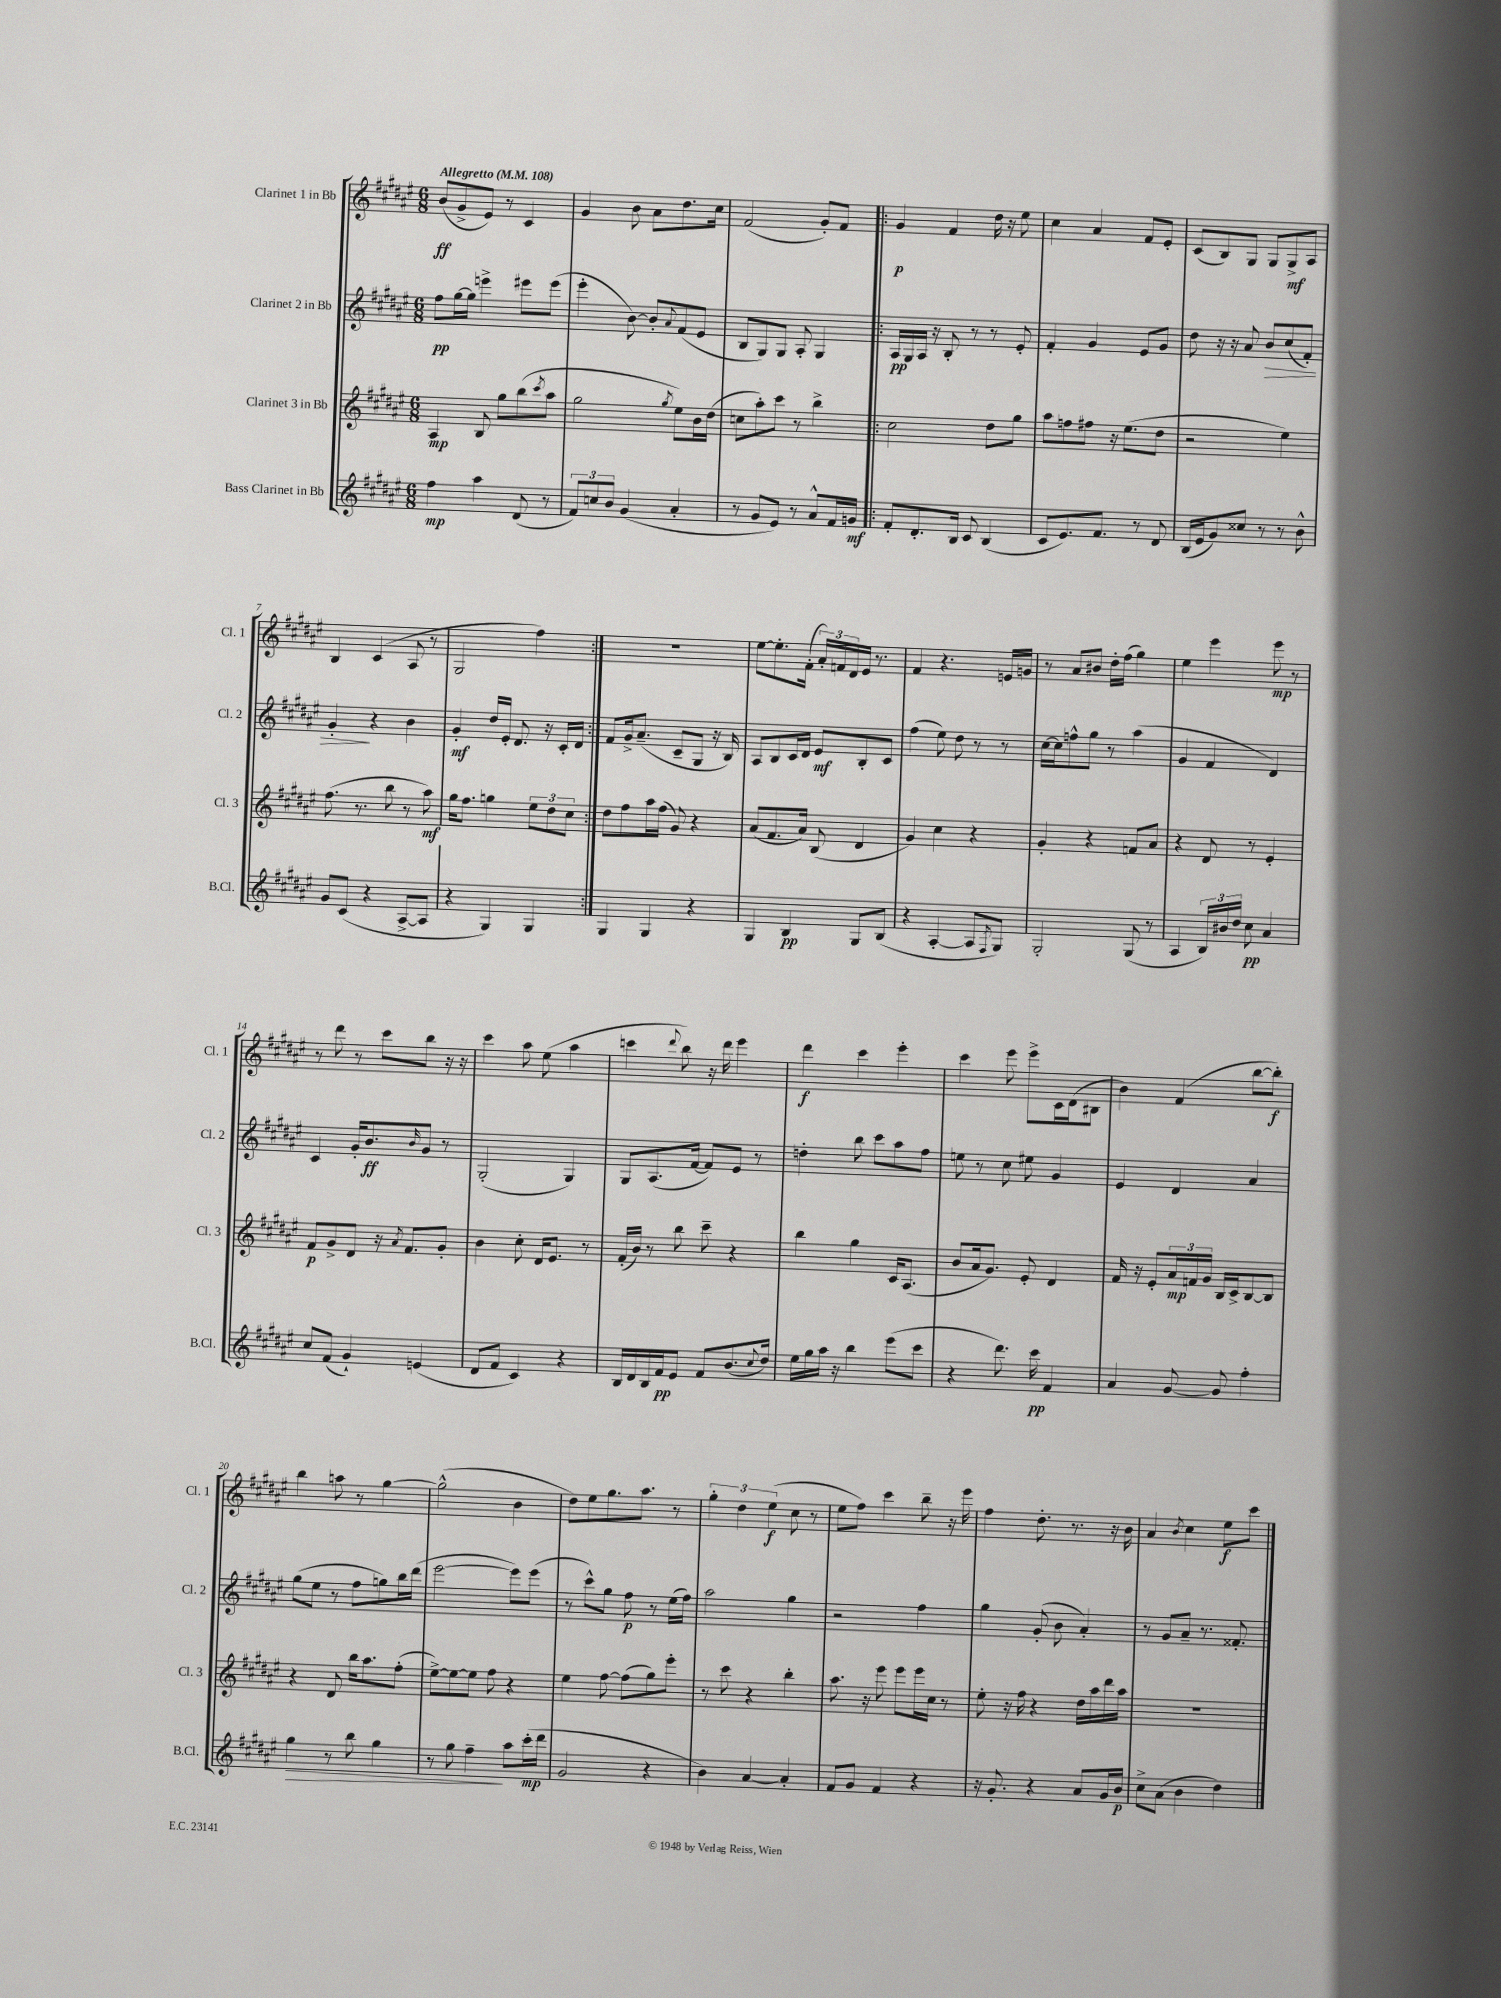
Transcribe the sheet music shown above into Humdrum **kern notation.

**kern	**dynam	**kern	**dynam	**kern	**dynam	**kern	**dynam
*part4	*part4	*part3	*part3	*part2	*part2	*part1	*part1
*staff4	*staff4	*staff3	*staff3	*staff2	*staff2	*staff1	*staff1
*I"Bass Clarinet in Bb	*	*I"Clarinet 3 in Bb	*	*I"Clarinet 2 in Bb	*	*I"Clarinet 1 in Bb	*
*I'B.Cl.	*	*I'Cl. 3	*	*I'Cl. 2	*	*I'Cl. 1	*
*clefG2	*	*clefG2	*	*clefG2	*	*clefG2	*
*k[f#c#g#d#a#e#]	*	*k[f#c#g#d#a#e#]	*	*k[f#c#g#d#a#e#]	*	*k[f#c#g#d#a#e#]	*
*M6/8	*	*M6/8	*	*M6/8	*	*M6/8	*
*MM108	*	*MM108	*	*MM108	*	*MM108	*
=1	=1	=1	=1	=1	=1	=1	=1
!	!	!	!	!	!	!LO:TX:a:B:t=Allegretto	!
4ff#\	mp	4A#/	mp	8ff#\L	pp	(8b/L	ff
.	.	.	.	[16gg#\L	.	8g#^/	.
.	.	.	.	16gg#\JJ]	.	.	.
4aa#\	.	8B/	.	4eeen^\	.	8e#/J)	.
.	.	8gg#\L	.	.	.	8r	.
(8d#/	.	(8bb\	.	8eee#X\L	.	4c#/	.
.	.	8qccc#/	.	.	.	.	.
8r	.	8aa#\J	.	(8eee#\J	.	.	.
=2	=2	=2	=2	=2	=2	=2	=2
12f#/L)	.	2gg#\	.	4eee#'\	.	4g#/	.
12ccn/	.	.	.	.	.	.	.
12b/J	.	.	.	.	.	.	.
(4g#/	.	.	.	[8b\)	.	8b\	.
.	.	.	.	8b'/L]	.	8a#\L	.
.	.	8qgg#/	.	8qqa#/	.	.	.
4a#'/	.	8ee#\L)	.	(8f#/	.	8.dd#\	.
.	.	16b\L	.	8e#/J	.	.	.
.	.	(16dd#\JJ	.	.	.	16cc#\Jk	.
=3	=3	=3	=3	=3	=3	=3	=3
8r	.	8ccn\L	.	8B/L	.	(2f#/	.
8g#/L	.	8aa#'\)	.	8G#/)	.	.	.
8e#/J)	.	8ccc#\J	.	8G#/J	.	.	.
8r	.	8r	.	8A#'/	.	.	.
8a#^^/L	.	4bb^\	.	4G#/	.	8g#'/L)	.
16f#/L	.	.	.	.	.	8f#/J	.
16gn/JJ	mf	.	.	.	.	.	.
=4!|:	=4!|:	=4!|:	=4!|:	=4!|:	=4!|:	=4!|:	=4!|:
8f#'/L	.	2cc#\	.	16A#/LL	pp	4g#/	p
.	.	.	.	16G#/	.	.	.
8.d#'/	.	.	.	16A#/JJ	.	.	.
.	.	.	.	16r	.	.	.
.	.	.	.	8B'/	.	4f#/	.
16B/Jk	.	.	.	.	.	.	.
8c#/	.	.	.	8r	.	.	.
(4B/	.	8dd#\L	.	8r	.	16dd#\	.
.	.	.	.	.	.	16r	.
.	.	8gg#\J	.	8e#'/	.	8ee#\	.
=5	=5	=5	=5	=5	=5	=5	=5
8c#/L	.	8aa#\L	.	4f#'/	.	4cc#\	.
8.e#/)	.	8ffn\	.	.	.	.	.
.	.	8ff#X\J	.	4g#/	.	4a#/	.
8.f#/J	.	.	.	.	.	.	.
.	.	16r	.	.	.	.	.
.	.	(8.ee#\L	.	.	.	.	.
8r	.	.	.	8e#/L	.	8f#/L	.
8d#/	.	8dd#\J	.	8g#/J	.	8e#'/J	.
=6	=6	=6	=6	=6	=6	=6	=6
(16B/LL	.	2r	.	8dd#\	.	(8c#/L	.
16e#/J	.	.	.	.	.	.	.
8g#/)	.	.	.	16r	.	8B/)	.
.	.	.	.	16r	.	.	.
8cc##X/J	.	.	.	8a#/	.	8G#/J	.
!	!	!	!	!	!LO:HP:b	!	!
8r	.	.	.	8b/L	>	8G#/L	.
8r	.	4ee#\)	.	(8cc#/	.	8G#^/	mf
8b^^\	.	.	.	8f#'/J)	.	8A#/J	.
!!LO:LB:g=z
=7	=7	=7	=7	=7	=7	=7	=7
8g#/L	.	(8.ff#\	.	4g#'/	.	4B/	.
(8c#/J	.	.	.	.	.	.	.
.	.	8.r	.	.	.	.	.
4r	.	.	.	4r	]	(4c#/	.
.	.	8bb\	.	.	.	.	.
[8A#^/L	.	8r	.	4b\	.	8A#/	.
8A#/J]	.	8aa#\)	mf	.	.	8r	.
=8	=8	=8	=8	=8	=8	=8	=8
4r	.	16gg#\KL	.	4g#'/	mf	2G#/	.
.	.	8.ff#\J	.	.	.	.	.
4G#/)	.	4ggn\	.	16dd#/LL	.	.	.
.	.	.	.	16e#'/JJ	.	.	.
.	.	.	.	8.d#/	.	.	.
4G#/	.	12ee#\L	.	.	.	4ff#\)	.
.	.	.	.	16r	.	.	.
.	.	12dd#\	.	.	.	.	.
.	.	.	.	16c#'/LL	.	.	.
.	.	12cc#\J	.	.	.	.	.
.	.	.	.	16d#/JJ	.	.	.
=9:|!	=9:|!	=9:|!	=9:|!	=9:|!	=9:|!	=9:|!	=9:|!
4G#/	.	8dd#\L	.	8f#/L	.	2.r	.
.	.	8ff#\	.	16g#^/k	.	.	.
.	.	.	.	(8.a#~/J	.	.	.
4G#/	.	16aa#\L	.	.	.	.	.
.	.	(16ff#\JJ	.	.	.	.	.
.	.	8g#/)	.	8c#~/L	.	.	.
4r	.	4r	.	8G#/J	.	.	.
.	.	.	.	16r	.	.	.
.	.	.	.	16B/)	.	.	.
=10	=10	=10	=10	=10	=10	=10	=10
4G#/	.	(8a#/L	.	8A#/L	.	[8ee#\L	.
.	.	8.f#/	.	8B/	.	8.ee#'\]	.
4B/	pp	.	.	16c#/L	.	.	.
.	.	16a#/Jk)	.	16d#/JJ	.	(16f#'\Jk	.
.	.	(8B/	.	8e#/L	mf	24a#'/LL)	.
.	.	.	.	.	.	24fn/	.
.	.	.	.	.	.	24d#/	.
8G#/L	.	4d#/	.	8B'/	.	16e#/JJ	.
.	.	.	.	.	.	8.r	.
(8B/J	.	.	.	8c#/J	.	.	.
=11	=11	=11	=11	=11	=11	=11	=11
4r	.	4g#/)	.	(4ff#\	.	4f#/	.
[4A#'/	.	4cc#\	.	8ee#\)	.	4.r	.
.	.	.	.	8dd#\	.	.	.
8A#/L]	.	4r	.	8r	.	.	.
8qF#/	.	.	.	.	.	.	.
8G#/J)	.	.	.	8r	.	16en/LL	.
.	.	.	.	.	.	16gn/JJ	.
=12	=12	=12	=12	=12	=12	=12	=12
2G#'/	.	4g#'/	.	[16cc#\LL	.	8r	.
.	.	.	.	16cc#\J]	.	.	.
.	.	.	.	8ffn^^\	.	8a#/L	.
.	.	4r	.	8gg#\J	.	8b#X/J	.
.	.	.	.	8r	.	16dd#'\LL	.
.	.	.	.	.	.	(16ff#\JJ	.
(8G#/	.	8fn/L	.	(4aa#\	.	4gg#\)	.
8r	.	8a#/J	.	.	.	.	.
=13	=13	=13	=13	=13	=13	=13	=13
4A#/	.	4r	.	4g#/	.	4ee#\	.
24B/LL)	.	8d#/	.	4f#/	.	4eee#\	.
24b#X/	.	.	.	.	.	.	.
24dd#/JJ	.	.	.	.	.	.	.
8cc#\	pp	8r	.	.	.	.	.
4a#/	.	4e#'/	.	4d#/)	.	8eee#\	mp
.	.	.	.	.	.	8r	.
!!LO:LB:g=z
=14	=14	=14	=14	=14	=14	=14	=14
8cc#/L	.	8f#/L	p	4c#/	.	8r	.
(8f#/J	.	8g#^/	.	.	.	8ddd#\	.
4g#`/)	.	8d#/J	.	16g#'/KL	.	8r	.
.	.	.	.	8.b/	ff	.	.
.	.	16r	.	.	.	8ccc#\L	.
.	.	8qa#/	.	.	.	.	.
.	.	8.f#/L	.	.	.	.	.
.	.	.	.	16qqb/	.	.	.
(4en/	.	.	.	8g#/J	.	8bb\J	.
.	.	8g#'/J	.	8r	.	16r	.
.	.	.	.	.	.	16r	.
=15	=15	=15	=15	=15	=15	=15	=15
8d#/L	.	4b\	.	(2G#'/	.	4ccc#\	.
8f#/J	.	.	.	.	.	.	.
4c#/)	.	8cc#'\	.	.	.	8aa#\	.
.	.	16d#/KL	.	.	.	(8ee#\	.
.	.	8.e#/J	.	.	.	.	.
4r	.	.	.	4G#/)	.	4aa#\	.
.	.	8r	.	.	.	.	.
=16	=16	=16	=16	=16	=16	=16	=16
16B/LL	.	(16f#'/LL	.	8G#/L	.	4cccn\	.
16d#/	.	16b/JJ)	.	.	.	.	.
16B/	.	8r	.	(8.A#/	.	.	.
16f#/J	pp	.	.	.	.	.	.
.	.	.	.	.	.	8qqddd#/	.
8e#/J	.	8bb\	.	.	.	8bb\)	.
.	.	.	.	[16f#/Jk	.	.	.
8f#/L	.	8ccc#~\	.	8f#/L])	.	16r	.
.	.	.	.	.	.	16ddd#\	.
(8.b/	.	4r	.	8e#/J	.	4eee#\	.
.	.	.	.	8r	.	.	.
8qqcc#/	.	.	.	.	.	.	.
16dd#/Jk)	.	.	.	.	.	.	.
=17	=17	=17	=17	=17	=17	=17	=17
16ee#\LL	.	4bb\	.	4ddn'\	.	4ddd#\	f
16gg#\	.	.	.	.	.	.	.
16aa#\JJ	.	.	.	.	.	.	.
16r	.	.	.	.	.	.	.
4bb\	.	4gg#\	.	8bb\	.	4ccc#\	.
.	.	.	.	8ccc#\L	.	.	.
(8eee#\L	.	16c#/KL	.	8aa#\	.	4eee#'\	.
.	.	(8.A#/J	.	.	.	.	.
8ccc#\J	.	.	.	8ff#\J	.	.	.
=18	=18	=18	=18	=18	=18	=18	=18
4r	.	8b/L	.	8een\	.	4ccc#\	.
.	.	16a#/k	.	8r	.	.	.
.	.	8.g#/J)	.	.	.	.	.
8.ddd#\)	.	.	.	8cc#\	.	8eee#\	.
.	.	8e#'/	.	8ee#X\	.	8eee#^\L	.
16ccc#\	pp	.	.	.	.	.	.
4f#/	.	4d#/	.	4g#/	.	16c#\L	.
.	.	.	.	.	.	(16d#\J	.
.	.	.	.	.	.	8B#X\J	.
=19	=19	=19	=19	=19	=19	=19	=19
4a#/	.	16f#/	.	4e#/	.	4b\)	.
.	.	16r	.	.	.	.	.
.	.	8e#'/L	.	.	.	.	.
[8g#/	.	24a#/L	mp	4d#/	.	(4f#/	.
.	.	24fn/	.	.	.	.	.
.	.	24g#/JJ	.	.	.	.	.
8g#/]	.	16B/LL	.	.	.	.	.
.	.	16c#^/J	.	.	.	.	.
4ff#'\	.	[8B/	.	4a#/	.	[8bb\L	.
.	.	8B/J]	.	.	.	8bb'\J])	f
!!LO:LB:g=z
=20	=20	=20	=20	=20	=20	=20	=20
!	!LO:HP:b	!	!	!	!	!	!
4gg#\	>	4r	.	(8gg#\L	.	4bb\	.
.	.	.	.	8ee#\J	.	.	.
8r	.	8d#/	.	8r	.	8aan\	.
8bb\	.	16bb\KL	.	8ff#\L	.	8r	.
.	.	8.aa#\	.	.	.	.	.
4gg#\	.	.	.	8ggn\)	.	[4gg#\	.
.	.	(8ff#'\J	.	16bb\L	.	.	.
.	.	.	.	(16ddd#\JJ	.	.	.
=21	=21	=21	=21	=21	=21	=21	=21
8r	.	[8ee#^\L)	.	[2eee#\	.	(2gg#^^\]	.
8gg#\	.	8ee#\_	.	.	.	.	.
4ff#~\	.	8ee#\J]	.	.	.	.	.
.	.	8ff#\	.	.	.	.	.
8aa#\L	]	4r	.	8eee#\L])	.	4b\	.
(16ccc#'\L	mp	.	.	(8eee#\J	.	.	.
16ddd#\JJ	.	.	.	.	.	.	.
=22	=22	=22	=22	=22	=22	=22	=22
2g#/	.	4ee#\	.	8r	.	8dd#\L)	.
.	.	.	.	8ccc#^^\L)	.	8ee#\	.
.	.	[8ff#\	.	8gg#\J	.	8.gg#\	.
.	.	(8ff#\L]	.	8ff#\	p	.	.
.	.	.	.	.	.	8.aa#\J	.
4r	.	8gg#\)	.	8r	.	.	.
.	.	8eee#'\J	.	(16ee#\LL	.	8r	.
.	.	.	.	16ff#\JJ)	.	.	.
=23	=23	=23	=23	=23	=23	=23	=23
4b\)	.	8r	.	2aa#\	.	6gg#'\	.
.	.	8ccc#\	.	.	.	.	.
.	.	.	.	.	.	6dd#\	.
[4a#/	.	4r	.	.	.	.	.
.	.	.	.	.	.	(6ee#\	f
4a#'/]	.	4bb'\	.	4gg#\	.	8cc#\	.
.	.	.	.	.	.	8r	.
=24	=24	=24	=24	=24	=24	=24	=24
8f#/L	.	8.aa#\	.	2r	.	8ee#\L	.
8g#/J	.	.	.	.	.	8ff#\J)	.
.	.	16r	.	.	.	.	.
4f#/	.	8eee#\	.	.	.	4ccc#\	.
.	.	8eee#\L	.	.	.	.	.
4r	.	16eee#\L	.	4ff#\	.	8bb~\	.
.	.	16cc#\JJ	.	.	.	.	.
.	.	8r	.	.	.	16r	.
.	.	.	.	.	.	16eee#\	.
=25	=25	=25	=25	=25	=25	=25	=25
16r	.	8ee#'\	.	4gg#\	.	4ff#\	.
8.g#'/	.	.	.	.	.	.	.
.	.	16r	.	.	.	.	.
.	.	16ff#\	.	.	.	.	.
4r	.	4r	.	(8g#'/	.	8.dd#'\	.
.	.	.	.	8b\	.	.	.
.	.	.	.	.	.	8.r	.
8a#/L	.	16dd#\LL	.	4a#'/)	.	.	.
.	.	16aa#\	.	.	.	.	.
16g#/L	.	16ddd#\	.	.	.	16r	.
16b/JJ	p	16aa#\JJ	.	.	.	16b\	.
=26	=26	=26	=26	=26	=26	=26	=26
8cc#^\L	.	2.r	.	8r	.	4a#/	.
(8a#\J	.	.	.	8g#/L	.	.	.
.	.	.	.	.	.	8qb/	.
4b\	.	.	.	8a#~/J	.	4cc#\	.
.	.	.	.	8.r	.	.	.
4dd#\)	.	.	.	.	.	8ee#\L	f
.	.	.	.	8.f##X'/	.	.	.
.	.	.	.	.	.	8ccc#\J	.
==	==	==	==	==	==	==	==
*-	*-	*-	*-	*-	*-	*-	*-
